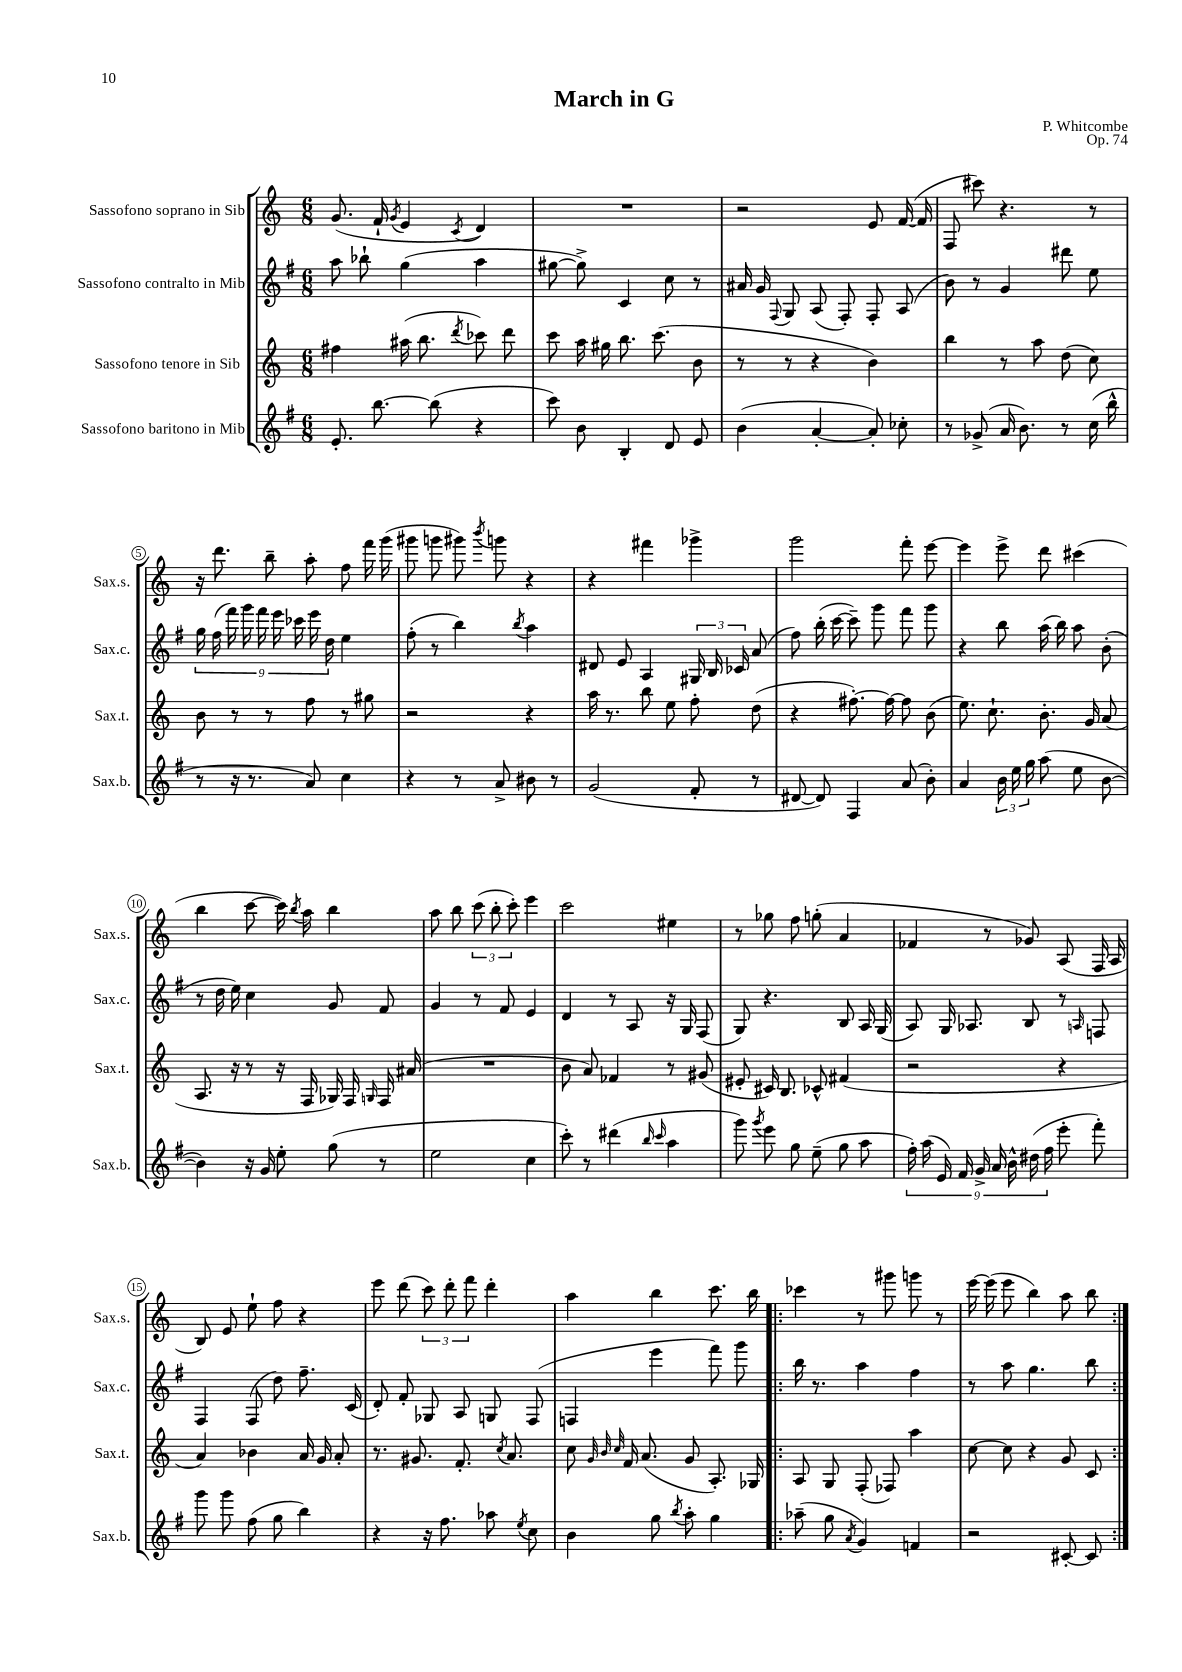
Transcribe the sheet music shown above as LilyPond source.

\header { title = "March in G" composer = "P. Whitcombe" opus = "Op. 74" }
<<
\new StaffGroup <<
\new Staff = "s0" \with { instrumentName = "Sassofono soprano in Sib" shortInstrumentName = "Sax.s." } {
    \clef treble \key c \major \numericTimeSignature \time 6/8
    \autoBeamOff g'8.( f'16-! \acciaccatura { g'8 } e'4 \acciaccatura { c'8 } d'4) |
    R2. |
    r2 e'8 f'16~( f'16 |
    f8 cis'''8) r4. r8 |
    r16 d'''8. b''8-- a''8-. f''8 f'''16 g'''16( |
    gis'''8 g'''8 gis'''8) \acciaccatura { b'''8 } g'''8 r4 |
    r4 fis'''4 ges'''4-> |
    g'''2 f'''8-. e'''8~ |
    e'''4 e'''8-> d'''8 cis'''4( |
    b''4 c'''8~ c'''16) \acciaccatura { b''8 } a''16 b''4 |
    a''8 b''8 \tuplet 3/2 { c'''8( b''8-. c'''8-.) } e'''4 |
    c'''2 eis''4 |
    r8 ges''8 f''8 g''8-.( a'4 |
    fes'4 r8 ges'8) a8( f16 a16 |
    b8) e'8 e''8-! f''8 r4 |
    e'''8 d'''8( \tuplet 3/2 { c'''8) d'''8-. f'''8 } d'''4-. |
    a''4 b''4 c'''8. b''16 |
    \repeat volta 2 { ces'''4 r8 gis'''8 g'''8 r8 |
    e'''16~ e'''16( e'''8 b''4) a''8 b''8 | }
}
\new Staff = "s1" \with { instrumentName = "Sassofono contralto in Mib" shortInstrumentName = "Sax.c." } {
    \clef treble \key g \major \numericTimeSignature \time 6/8
    \autoBeamOff a''8 bes''8-! g''4( a''4 |
    gis''8~ gis''8->) c'4 c''8 r8 |
    ais'16 g'16 \appoggiatura { fis8 } g8 a8( fis8-.) fis8-. a8( |
    b'8) r8 g'4 dis'''8 e''8 |
    \tuplet 9/8 { g''16 fis''16( fis'''16) g'''16 fis'''16 e'''16 ces'''16 e'''16 d''16 } e''4 |
    fis''8-.( r8 b''4) \acciaccatura { b''8 } a''4 |
    dis'8 e'8 a4 \tuplet 3/2 { gis16 b16 ces'16 } a'8( |
    fis''8) b''16-.( c'''16~ c'''8--) g'''8 fis'''8 g'''8 |
    r4 b''8 a''16( b''16) a''8 b'8-.( |
    r8 d''16 e''16) c''4 g'8 fis'8 |
    g'4 r8 fis'8 e'4 |
    d'4 r8 a8 r16 g16 fis8( |
    g8) r4. b8 a16 g16( |
    a8) g16 aes8. b8 r8 \grace { a16 } f8 |
    fis4 fis8( d''8) fis''8.-- c'16( |
    d'8-.) fis'8-. ges8 a8 g8 fis8( |
    f4 e'''4 fis'''8) g'''8 |
    \repeat volta 2 { b''16 r8. a''4 fis''4 |
    r8 a''8 g''4. b''8 | }
}
\new Staff = "s2" \with { instrumentName = "Sassofono tenore in Sib" shortInstrumentName = "Sax.t." } {
    \clef treble \key c \major \numericTimeSignature \time 6/8
    \autoBeamOff fis''4 ais''16( b''8. \acciaccatura { d'''8 } ces'''8) d'''8 |
    c'''8 a''16 gis''16 b''8. c'''8.( b'8 |
    r8 r8 r4 b'4) |
    b''4 r8 a''8 d''8( c''8) |
    b'8 r8 r8 f''8 r8 gis''8 |
    r2 r4 |
    a''16 r8. b''8 e''8 f''8-. d''8( |
    r4 fis''8.~-.) fis''16~ fis''8 b'8( |
    e''8.) c''8.-! b'8.-. g'16 a'8( |
    a8. r16 r8 r16 f16 ges16) f16 \grace { g16 } f16 ais'16( |
    R2. |
    b'8 a'8) fes'4 r8 gis'8( |
    eis'8-. cis'16) b8. ces'8-^ fis'4( |
    r2 r4 |
    a'4) bes'4 a'16 g'16 a'8-. |
    r8. gis'8. f'8.-. \acciaccatura { c''8 } a'8. |
    c''8 \grace { g'32 b'32 c''32 } f'16 a'8.( g'8 a8.-.) ges16 |
    \repeat volta 2 { a8 g8 f8-.( fes8) a''4 |
    c''8~ c''8 r4 g'8 c'8 | }
}
\new Staff = "s3" \with { instrumentName = "Sassofono baritono in Mib" shortInstrumentName = "Sax.b." } {
    \clef treble \key g \major \numericTimeSignature \time 6/8
    \autoBeamOff e'8.-. b''8.~ b''8( r4 |
    c'''8) b'8 b4-. d'8 e'8 |
    b'4( a'4~-. a'8-.) ces''8-. |
    r8 ges'8->( a'16 b'8.) r8 c''16( b''16-^ |
    r8 r16 r8. a'8) c''4 |
    r4 r8 a'8-> bis'8 r8 |
    g'2( fis'8-. r8 |
    dis'8~ dis'8) fis4 a'8( b'8-.) |
    a'4 \tuplet 3/2 { b'16 e''16 g''16 } a''8( e''8 b'8~ |
    b'4) r16 g'16 e''8-. g''8( r8 |
    e''2 c''4 |
    c'''8-.) r8 dis'''4( \grace { b''16 c'''16 } a''4 |
    g'''8) \acciaccatura { g'''8 } e'''8 g''8 e''8--( g''8 a''8 |
    \tuplet 9/8 { fis''16-.) a''16( e'16) fis'16 g'16-> a'16 b'16-^ dis''16( fis''16 } e'''8-. fis'''8-.) |
    g'''8 g'''8 fis''8( g''8 b''4) |
    r4 r16 fis''8. aes''8 \acciaccatura { e''8 } c''8 |
    b'4 g''8 \acciaccatura { b''8 } a''8-. g''4 |
    \repeat volta 2 { aes''8--( g''8 \acciaccatura { a'8 } g'4) f'4 |
    r2 cis'8~-. cis'8 | }
}
>>
>>
\layout { \context { \Score \override BarNumber.stencil = #(make-stencil-circler 0.1 0.3 ly:text-interface::print) } }
